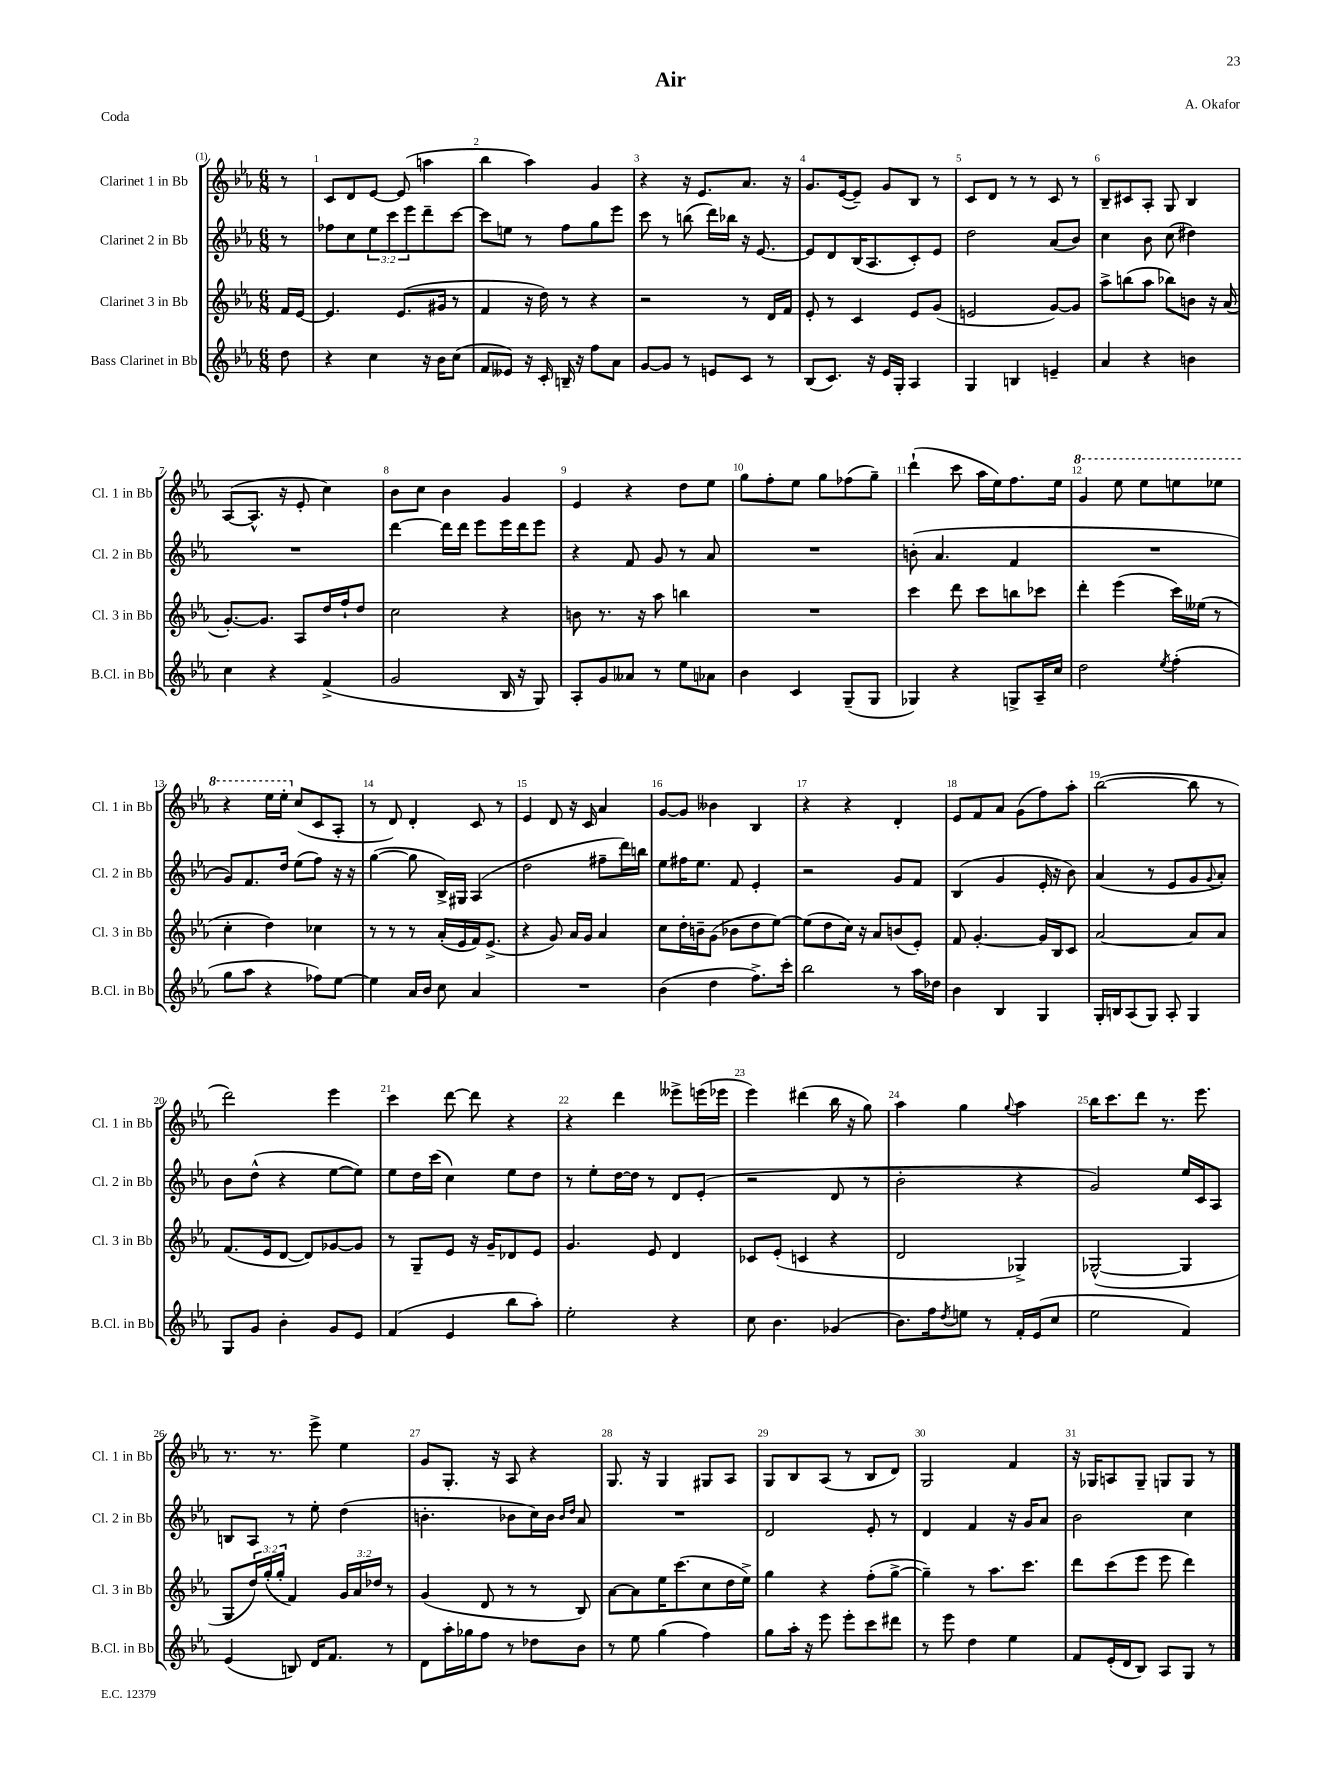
\header { title = "Air" composer = "A. Okafor" piece = "Coda" }
<<
\new StaffGroup <<
\new Staff = "s0" \with { instrumentName = "Clarinet 1 in Bb" shortInstrumentName = "Cl. 1 in Bb" } {
    \clef treble \key ees \major \numericTimeSignature \time 6/8 \partial 8
    r8 |
    c'8 d'8 ees'8~ ees'8( a''4 |
    bes''4 aes''4) g'4 |
    r4 r16 ees'8. aes'8. r16 |
    g'8. ees'16~( ees'8--) g'8 bes8 r8 |
    c'8 d'8 r8 r8 c'8 r8 |
    bes8-- cis'8 aes8-. g8 bes4 |
    aes8~( aes8.-^ r16 ees'8-. c''4) |
    bes'8 c''8 bes'4 g'4 |
    ees'4 r4 d''8 ees''8 |
    g''8 f''8-. ees''8 g''8 fes''8( g''8--) |
    d'''4-!( c'''8 aes''16 ees''16) f''8. ees''16 |
    \ottava #1 g''4 ees'''8 ees'''8 e'''8 ees'''8 |
    r4 ees'''16 ees'''16-. \ottava #0 c''8( c'8 aes8-. |
    r8 d'8) d'4-. c'8 r8 |
    ees'4 d'8 r16 c'16 aes'4 |
    g'8~ g'8 beses'4 bes4 |
    r4 r4 d'4-. |
    ees'8 f'8 aes'8 g'8( f''8) aes''8-. |
    bes''2~( bes''8 r8 |
    d'''2) ees'''4 |
    c'''4 d'''8~ d'''8 r4 |
    r4 d'''4 eeses'''8-> e'''16( ees'''16 |
    ees'''4) dis'''4( bes''16 r16 g''8) |
    aes''4 g''4 \appoggiatura { g''8 } aes''4 |
    bes''16 c'''8. d'''8 r8. ees'''8. |
    r8. r8. ees'''8-> ees''4 |
    g'8 g8.-. r16 aes8 r4 |
    g8. r16 g4 gis8 aes8 |
    g8 bes8 aes8( r8 bes8 d'8) |
    g2 f'4 |
    r16 ges16 a8 ges8-- g8 g8 r8 \bar "|." |
}
\new Staff = "s1" \with { instrumentName = "Clarinet 2 in Bb" shortInstrumentName = "Cl. 2 in Bb" } {
    \clef treble \key ees \major \numericTimeSignature \time 6/8 \override Staff.TupletNumber.text = #tuplet-number::calc-fraction-text \partial 8
    r8 |
    fes''8 c''8 \tuplet 3/2 { ees''8 c'''8 ees'''8 } d'''8-- c'''8~ |
    c'''8 e''8 r8 f''8 g''8 ees'''8 |
    c'''8 r8 b''8( d'''16) bes''16 r16 ees'8.~ |
    ees'8 d'8 bes16( aes8. c'8-.) ees'8 |
    d''2 aes'8( bes'8) |
    c''4 bes'8 c''8( dis''4) |
    R2. |
    d'''4~ d'''16 d'''16 ees'''8 ees'''16 d'''16 ees'''8 |
    r4 f'8 g'8 r8 aes'8 |
    R2. |
    b'8-.( aes'4. f'4 |
    R2. |
    g'8) f'8. d''16 ees''8( f''8) r16 r16 |
    g''4~( g''8 bes16->) gis16 aes4( |
    d''2 fis''8-- d'''16) b''16 |
    ees''8 fis''16 ees''8. f'8 ees'4-. |
    r2 g'8 f'8 |
    bes4( g'4 ees'16-. r16 bes'8) |
    aes'4( r8 ees'8 g'8 \appoggiatura { g'8 } aes'8-.) |
    bes'8 d''8-^( r4 ees''8~ ees''8) |
    ees''8 d''16 c'''16( c''4) ees''8 d''8 |
    r8 ees''8-. d''16~ d''16 r8 d'8 ees'8-.( |
    r2 d'8 r8 |
    bes'2-. r4 |
    g'2) ees''16 c'16 aes8 |
    b8 aes8 r8 ees''8-. d''4( |
    b'4.-. bes'8 c''16) bes'16 \grace { bes'16 d''16 } aes'8 |
    R2. |
    d'2 ees'8-. r8 |
    d'4 f'4 r16 g'16 aes'8 |
    bes'2 c''4 \bar "|." |
}
\new Staff = "s2" \with { instrumentName = "Clarinet 3 in Bb" shortInstrumentName = "Cl. 3 in Bb" } {
    \clef treble \key ees \major \numericTimeSignature \time 6/8 \override Staff.TupletNumber.text = #tuplet-number::calc-fraction-text \partial 8
    f'16 ees'16~ |
    ees'4. ees'8.( gis'16 r8 |
    f'4 r16 d''16) r8 r4 |
    r2 r8 d'16 f'16 |
    ees'8-. r8 c'4 ees'8 g'8( |
    e'2 g'8~) g'8 |
    aes''8-> b''8( aes''8 bes''8) b'8 r16 aes'16( |
    g'8.~-.) g'8. aes8 d''16 f''16-! d''8 |
    c''2 r4 |
    b'8 r8. r16 aes''8 b''4 |
    R2. |
    c'''4 d'''8 c'''8 b''8 ces'''8 |
    d'''4-. ees'''4( c'''16) eeses''16( r8 |
    c''4-. d''4) ces''4 |
    r8 r8 r8 aes'16-.( ees'16 f'16) ees'8.->( |
    r4 g'8) aes'16 g'16 aes'4 |
    c''8 d''16-. b'16-- g'8( bes'8 d''8 ees''8~) |
    ees''8( d''8 c''16) r16 aes'8 b'8( ees'8-.) |
    f'8 g'4.~-. g'16 bes16 c'8 |
    aes'2~ aes'8 aes'8 |
    f'8.( ees'16 d'8~ d'8) ges'8~ ges'8 |
    r8 g8-- ees'8 r16 g'16-- des'8 ees'8 |
    g'4. ees'8 d'4 |
    ces'8 ees'8-.( c'4 r4 |
    d'2 ges4->) |
    ges2~-^( ges4 |
    g8 \tuplet 3/2 { d''16) g''16-.( g''16-. } f'4) \tuplet 3/2 { g'16 aes'16 des''16 } r8 |
    g'4( d'8 r8 r8 bes8) |
    aes'8~ aes'8 ees''16 c'''8.( c''8 d''16 ees''16->) |
    g''4 r4 f''8-.( g''8~-> |
    g''4--) r8 aes''8. c'''8. |
    d'''8 c'''8( ees'''8 ees'''8 d'''4) \bar "|." |
}
\new Staff = "s3" \with { instrumentName = "Bass Clarinet in Bb" shortInstrumentName = "B.Cl. in Bb" } {
    \clef treble \key ees \major \numericTimeSignature \time 6/8 \partial 8
    d''8 |
    r4 c''4 r16 bes'16 c''8( |
    f'8 eeses'8) r16 c'16-. b16-- r16 f''8 aes'8 |
    g'8~ g'8 r8 e'8 c'8 r8 |
    bes8( c'8.) r16 ees'16 g16-. aes4 |
    g4 b4 e'4-- |
    aes'4 r4 b'4 |
    c''4 r4 f'4->( |
    g'2 bes16 r16 g8) |
    aes8-. g'8 aeses'8 r8 ees''8 aes'8 |
    bes'4 c'4 g8--( g8 |
    ges4) r4 g8-> aes16-- c''16 |
    d''2 \acciaccatura { ees''8 } f''4-.( |
    g''8 aes''8 r4 fes''8) ees''8~ |
    ees''4 aes'16 bes'16 c''8 aes'4 |
    R2. |
    bes'4( d''4 f''8.->) c'''16-. |
    bes''2 r8 aes''16 des''16 |
    bes'4 bes4 g4 |
    g16-. b16 aes8( g8) aes8-. g4 |
    g8 g'8 bes'4-. g'8 ees'8 |
    f'4( ees'4 bes''8 aes''8-.) |
    ees''2-. r4 |
    c''8 bes'4. ges'4( |
    bes'8.) f''16 \acciaccatura { d''8 } e''8 r8 f'16-. ees'16( c''8 |
    ees''2 f'4) |
    ees'4( b8) d'16 f'8. r8 |
    d'8 aes''16-. ges''16 f''8 r8 des''8 bes'8 |
    r8 ees''8 g''4( f''4) |
    g''8 aes''16-. r16 ees'''8 ees'''8-. c'''8 dis'''8 |
    r8 ees'''8 d''4 ees''4 |
    f'8 ees'16-.( d'16 bes8) aes8 g8 r8 \bar "|." |
}
>>
>>
\layout { \context { \Score \override BarNumber.break-visibility = ##(#f #t #t) barNumberVisibility = #all-bar-numbers-visible } }
